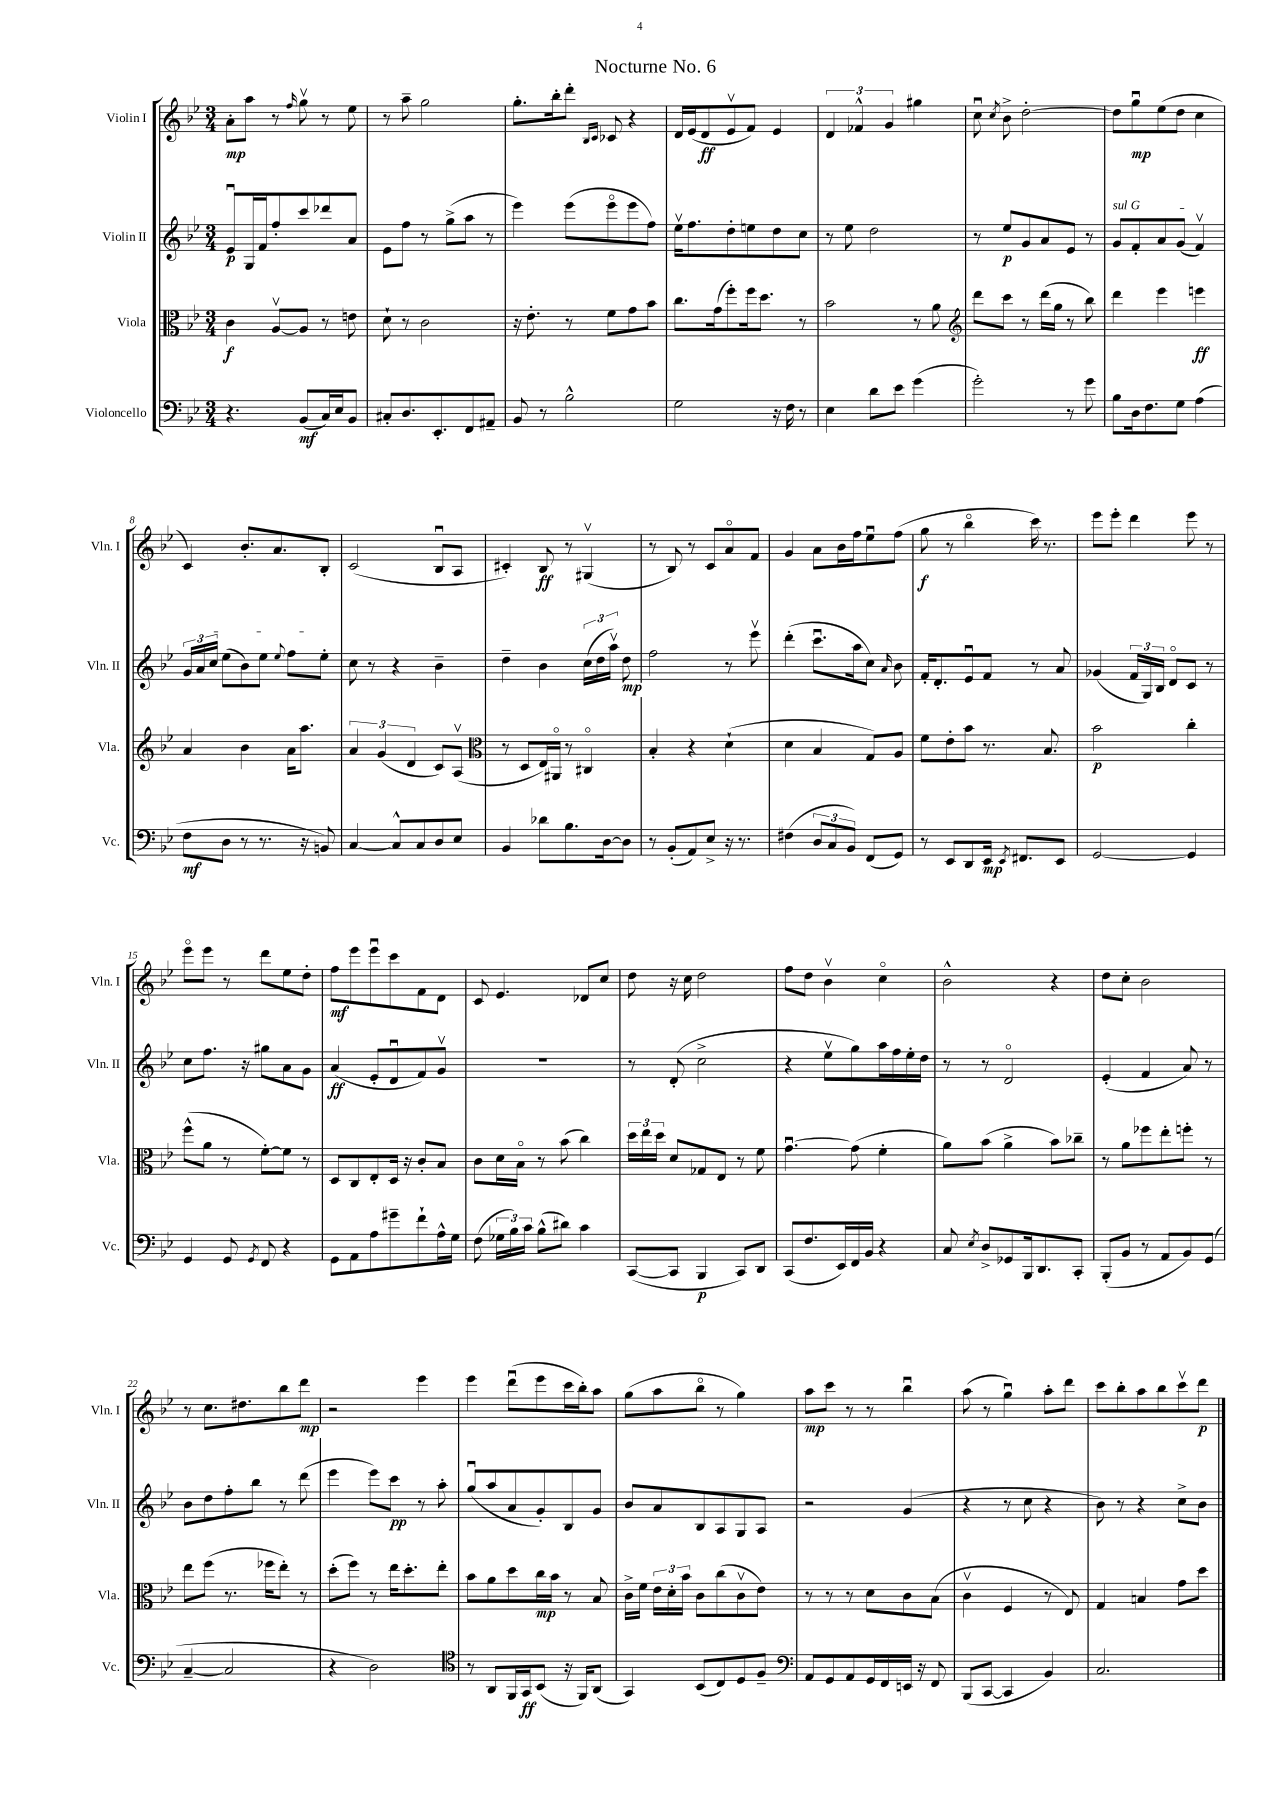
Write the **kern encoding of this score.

**kern	**dynam	**kern	**dynam	**kern	**dynam	**kern	**dynam
*part4	*part4	*part3	*part3	*part2	*part2	*part1	*part1
*staff4	*staff4	*staff3	*staff3	*staff2	*staff2	*staff1	*staff1
*I"Violoncello	*	*I"Viola	*	*I"Violin II	*	*I"Violin I	*
*I'Vc.	*	*I'Vla.	*	*I'Vln. II	*	*I'Vln. I	*
*clefF4	*	*clefC3	*	*clefG2	*	*clefG2	*
*k[b-e-]	*	*k[b-e-]	*	*k[b-e-]	*	*k[b-e-]	*
*M3/4	*	*M3/4	*	*M3/4	*	*M3/4	*
=1	=1	=1	=1	=1	=1	=1	=1
4.r	.	4c\	f	8e-u/L	p	8a'\L	mp
.	.	.	.	16G/L	.	8aa\J	.
.	.	.	.	16f/J	.	.	.
.	.	[8Av/L	.	8ff'/	.	8r	.
.	.	.	.	.	.	16qqff/	.
(8BB-/L	mf	8A/J]	.	8ccc/	.	8ggv\	.
16C/L)	.	8r	.	8ddd-X/	.	8r	.
16E-/J	.	.	.	.	.	.	.
8BB-/J	.	8en\	.	8a/J	.	8ee-\	.
=2	=2	=2	=2	=2	=2	=2	=2
8C#X'/L	.	8d`\	.	8e-\L	.	8r	.
8.D/	.	8r	.	8ff\J	.	8aa~\	.
.	.	2c\	.	8r	.	2gg\	.
8.EE-'/	.	.	.	.	.	.	.
.	.	.	.	(8gg^\L	.	.	.
8FF/	.	.	.	8aa\J	.	.	.
8AA#X~/J	.	.	.	8r	.	.	.
=3	=3	=3	=3	=3	=3	=3	=3
8BB-/	.	16r	.	4eee-\)	.	8.gg'\L	.
.	.	8.e-'\	.	.	.	.	.
8r	.	.	.	.	.	.	.
.	.	.	.	.	.	16bb-'\k	.
2B-^^\	.	8r	.	(8eee-\L	.	8ddd'\J	.
.	.	.	.	.	.	16qqB-/LL	.
.	.	.	.	.	.	16qqc/JJ	.
.	.	8f\L	.	8eee-\	.	8c-X/	.
.	.	8g\	.	8eee-\	.	4r	.
.	.	8b-\J	.	8ff\J)	.	.	.
=4	=4	=4	=4	=4	=4	=4	=4
2G\	.	8.cc\L	.	16ee-v\KL	.	16d/LL	.
.	.	.	.	8.ff\	.	(16e-/J	.
.	.	.	.	.	.	8d/	ff
.	.	(16g\k	.	.	.	.	.
.	.	8ff'\)	.	8dd'\	.	8e-v/	.
.	.	16ff\k	.	8een\	.	8f/J)	.
.	.	8.dd\J	.	.	.	.	.
16r	.	.	.	8dd\	.	4e-/	.
16F\	.	.	.	.	.	.	.
8r	.	8r	.	8cc\J	.	.	.
=5	=5	=5	=5	=5	=5	=5	=5
4E-\	.	2b-\	.	8r	.	6d/	.
.	.	.	.	8ee-\	.	.	.
.	.	.	.	.	.	6f-X^^/	.
8d\L	.	.	.	2dd\	.	.	.
.	.	.	.	.	.	6g/	.
8e-\J	.	.	.	.	.	.	.
(4g\	.	8r	.	.	.	4gg#X\	.
.	.	8a\	.	.	.	.	.
=6	=6	=6	=6	=6	=6	=6	=6
*	*	*clefG2	*	*	*	*	*
2g'\)	.	8ddd\L	.	8r	.	8ccu\	.
.	.	.	.	.	.	8qcc/	.
.	.	8ccc\J	.	8ee-/L	p	8b-^\	.
.	.	8r	.	8g/	.	[2dd'\	.
.	.	(16ddd\LL	.	8a/	.	.	.
.	.	16gg\JJ	.	.	.	.	.
8r	.	8r	.	8e-/J	.	.	.
8g\	.	8bb-\)	.	8r	.	.	.
=7	=7	=7	=7	=7	=7	=7	=7
!	!	!	!	!LO:TX:a:i:t=sul G	!	!	!
8B-\L	.	4ddd\	.	8g/L	.	8dd\L]	.
16D\k	.	.	.	8f'/	.	8ggu\	mp
8.F\	.	.	.	.	.	.	.
.	.	4eee-\	.	8a/	.	(8ee-\	.
8G\J	.	.	.	(8g/J	.	8dd\J	.
(4A\	.	4eeen\	ff	4fv/)	.	4cc\	.
!!LO:LB:g=z
=8	=8	=8	=8	=8	=8	=8	=8
8F\L	mf	4a/	.	24g/LL	.	4c/)	.
.	.	.	.	24a/	.	.	.
.	.	.	.	24cc/JJ	.	.	.
8D\J	.	.	.	(8ee-\L	.	.	.
8r	.	4b-\	.	8b-\)	.	8.b-'/L	.
8.r	.	.	.	8ee-\J	.	.	.
.	.	.	.	.	.	8.a/	.
.	.	.	.	8qqee-/	.	.	.
.	.	16a\KL	.	8ff\L	.	.	.
16r	.	8.aa\J	.	.	.	.	.
8BBn/)	.	.	.	8ee-'\J	.	8B-'/J	.
=9	=9	=9	=9	=9	=9	=9	=9
[4C/	.	6a/	.	8cc\	.	(2c/	.
.	.	.	.	8r	.	.	.
.	.	(6g/	.	.	.	.	.
8C^^/L]	.	.	.	4r	.	.	.
.	.	6d/	.	.	.	.	.
8C/	.	.	.	.	.	.	.
8D/	.	8c/L)	.	4b-~\	.	8B-u/L	.
8E-/J	.	(8Av/J	.	.	.	8A/J	.
=10	=10	=10	=10	=10	=10	=10	=10
*	*	*clefC3	*	*	*	*	*
4BB-/	.	8r	.	4dd~\	.	4c#X'/)	.
.	.	8D/L	.	.	.	.	.
8d-X\L	.	16E-/L)	.	4b-\	.	8B-/	ff
.	.	16AA#X/JJ	.	.	.	.	.
8.B-\	.	8r	.	.	.	8r	.
.	.	4C#X/	.	(24cc\LL	.	(4G#Xv/	.
.	.	.	.	24dd\	.	.	.
[16D\k	.	.	.	.	.	.	.
.	.	.	.	24aav\JJ)	.	.	.
8D\J]	.	.	.	8dd\	mp	.	.
=11	=11	=11	=11	=11	=11	=11	=11
8r	.	4B-'/	.	2ff\	.	8r	.
(8BB-'/L	.	.	.	.	.	8B-/)	.
8AA/)	.	4r	.	.	.	8r	.
8E-^/J	.	.	.	.	.	8c/L	.
16r	.	(4d`\	.	8r	.	8a/	.
8.r	.	.	.	.	.	.	.
.	.	.	.	8eee-v\	.	8f/J	.
=12	=12	=12	=12	=12	=12	=12	=12
(4F#X\	.	4d\	.	(4ddd'\	.	4g/	.
12D/L	.	4B-/	.	8.cccu\L	.	8a\L	.
12C/	.	.	.	.	.	.	.
.	.	.	.	.	.	16b-\L	.
12BB-/J)	.	.	.	.	.	.	.
.	.	.	.	16aa\k	.	16ff\J	.
(8FF/L	.	8G/L)	.	8cc\J)	.	8ee-u\	.
.	.	.	.	16qqa/	.	.	.
8GG/J)	.	8A/J	.	8b-\	.	(8ff\J	.
=13	=13	=13	=13	=13	=13	=13	=13
8r	.	8f\L	.	16f'/KL	.	8gg\	f
.	.	.	.	8.d'/	.	.	.
8EE-/L	.	8e-'\	.	.	.	8r	.
8DD/	.	8b-\J	.	8e-u/	.	4bb-\	.
16EE-/Jk	mp	8.r	.	8f/J	.	.	.
8qEE-/	.	.	.	.	.	.	.
8.FF#X/L	.	.	.	.	.	.	.
.	.	.	.	8r	.	16ccc\)	.
.	.	8.B-/	.	.	.	8.r	.
8EE-/J	.	.	.	8a/	.	.	.
=14	=14	=14	=14	=14	=14	=14	=14
[2GG/	.	2b-\	p	(4g-X/	.	8eee-\L	.
.	.	.	.	.	.	8eee-'\J	.
.	.	.	.	24f/LL	.	4ddd\	.
.	.	.	.	24G/)	.	.	.
.	.	.	.	24B-/JJ	.	.	.
.	.	.	.	8d/L	.	.	.
4GG/]	.	4cc'\	.	8c/J	.	8eee-\	.
.	.	.	.	8r	.	8r	.
!!LO:LB:g=z
=15	=15	=15	=15	=15	=15	=15	=15
4GG/	.	(8ff^^\L	.	8cc\L	.	8eee-\L	.
.	.	8a\J	.	8.ff\J	.	8eee-\J	.
8GG/	.	8r	.	.	.	8r	.
.	.	.	.	16r	.	.	.
8qGG/	.	.	.	.	.	.	.
8FF/	.	[8f'\L)	.	8gg#X\L	.	8ddd\L	.
4r	.	8f\J]	.	8a\	.	8ee-\	.
.	.	8r	.	8g\J	.	8dd'\J	.
=16	=16	=16	=16	=16	=16	=16	=16
8GG\L	.	8D/L	.	(4a/	ff	8ff\L	mf
8AA\	.	8C/	.	.	.	8eee-\	.
8A\	.	8E-'/	.	8e-'/L	.	8eee-u\	.
8g#X~\	.	16D/Jk	.	8du/	.	8ccc\	.
.	.	16r	.	.	.	.	.
8f`\	.	8c'/L	.	8f/)	.	8f\	.
16A^^\L	.	8B-/J	.	8gv/J	.	8d\J	.
16G\JJ	.	.	.	.	.	.	.
=17	=17	=17	=17	=17	=17	=17	=17
(8F\	.	8c\L	.	2.r	.	8c/	.
24G-X\LL	.	16d\L	.	.	.	4.e-/	.
24B-\)	.	.	.	.	.	.	.
.	.	16B-\JJ	.	.	.	.	.
24c\JJ	.	.	.	.	.	.	.
(8B-^^\L	.	8r	.	.	.	.	.
8d#X\J)	.	(8b-\	.	.	.	.	.
4c\	.	4cc\)	.	.	.	8d-X/L	.
.	.	.	.	.	.	8cc/J	.
=18	=18	=18	=18	=18	=18	=18	=18
([8CC/L	.	24dd\LL	.	8r	.	8dd\	.
.	.	24ee-\	.	.	.	.	.
.	.	24dd\JJ	.	.	.	.	.
8CC/J]	.	8d/L	.	(8d'/	.	16r	.
.	.	.	.	.	.	16cc\	.
4BBB-/	p	8G-X/	.	2cc^\	.	2dd\	.
.	.	8E-/J	.	.	.	.	.
8CC/L)	.	8r	.	.	.	.	.
8DD/J	.	8f\	.	.	.	.	.
=19	=19	=19	=19	=19	=19	=19	=19
(8CC/L	.	[4.gu\	.	4r	.	8ff\L	.
8.F/	.	.	.	.	.	8dd\J	.
.	.	.	.	8ee-v\L	.	4b-v\	.
16EE-/L)	.	.	.	.	.	.	.
16FF/	.	(8g\]	.	8gg\)	.	.	.
16BB-/JJ	.	.	.	.	.	.	.
4r	.	4f'\	.	16aa\L	.	4cc\	.
.	.	.	.	16ff\	.	.	.
.	.	.	.	16ee-'\	.	.	.
.	.	.	.	16dd\JJ	.	.	.
=20	=20	=20	=20	=20	=20	=20	=20
8C/	.	8a\L)	.	8r	.	2b-^^\	.
8qE-/	.	.	.	.	.	.	.
8D^/L	.	(8b-\J	.	8r	.	.	.
8GG-X/	.	4a^\	.	2d/	.	.	.
16BBB-/k	.	.	.	.	.	.	.
8.DD/	.	.	.	.	.	.	.
.	.	8b-\L)	.	.	.	4r	.
8CC'/J	.	8cc-X~\J	.	.	.	.	.
=21	=21	=21	=21	=21	=21	=21	=21
(8BBB-'/L	.	8r	.	(4e-'/	.	8dd\L	.
8BB-/J	.	8a\L	.	.	.	8cc'\J	.
8r	.	8ff-X\	.	4f/	.	2b-\	.
8AA/L	.	8ee-'\	.	.	.	.	.
8BB-/)	.	8ffn'\J	.	8a/)	.	.	.
(8GG/J	.	8r	.	8r	.	.	.
!!LO:LB:g=z
=22	=22	=22	=22	=22	=22	=22	=22
[4C~/	.	8ee-\L	.	8b-\L	.	8r	.
.	.	(8ff\J	.	8dd\	.	8.cc\L	.
2C/]	.	8.r	.	8ff'\	.	.	.
.	.	.	.	.	.	8.dd#X\	.
.	.	.	.	8bb-\J	.	.	.
.	.	16ff-X\KL	.	.	.	.	.
.	.	8ee-'\J)	.	8r	.	8bb-\	.
.	.	8r	.	(8ddd\	.	8ddd\J	mp
=23	=23	=23	=23	=23	=23	=23	=23
4r	.	(8dd'\L	.	4eee-\	.	2r	.
.	.	8ff\J)	.	.	.	.	.
2D\)	.	8r	.	8eee-\L)	.	.	.
.	.	16ee-\KL	.	8ccc\J	pp	.	.
.	.	8.dd'\	.	.	.	.	.
.	.	.	.	8r	.	4eee-\	.
.	.	8ee-'\J	.	8aa'\	.	.	.
=24	=24	=24	=24	=24	=24	=24	=24
*clefC4	*	*	*	*	*	*	*
8r	.	8b-\L	.	(8ggu/L	.	4eee-\	.
8AA/L	.	8a\	.	8aa/	.	.	.
16FF/L	.	8dd\	.	8a/	.	(8dddu\L	.
16GG/J	ff	.	.	.	.	.	.
(8BB-/J	.	16cc\L	mp	8g'/)	.	8eee-\	.
.	.	16b-\JJ	.	.	.	.	.
16r	.	8r	.	8B-/	.	16ccc\L	.
16FF/KL)	.	.	.	.	.	16bb-'\J)	.
(8AA/J	.	8B-/	.	8g/J	.	8aa\J	.
=25	=25	=25	=25	=25	=25	=25	=25
4GG/)	.	16c^\LL	.	8b-/L	.	(8gg\L	.
.	.	16f\JJ	.	.	.	.	.
.	.	24e-\LL	.	8a/	.	8aa\	.
.	.	24d'\	.	.	.	.	.
.	.	24b-\JJ	.	.	.	.	.
(8BB-/L	.	8c\L	.	8B-/	.	8bb-\J	.
8C/)	.	(8cc\	.	8A/	.	8r	.
8D/	.	8cv\	.	8G/	.	4gg\)	.
8F~/J	.	8e-\J)	.	8A/J	.	.	.
=26	=26	=26	=26	=26	=26	=26	=26
*clefF4	*	*	*	*	*	*	*
8AA/L	.	8r	.	2r	.	8aa\L	mp
8GG/	.	8r	.	.	.	8ccc\J	.
8AA/	.	8r	.	.	.	8r	.
16GG/L	.	8d\L	.	.	.	8r	.
16FF/	.	.	.	.	.	.	.
16EEn/JJ	.	8c\	.	(4g/	.	4bb-u\	.
16r	.	.	.	.	.	.	.
8FF/	.	(8B-\J	.	.	.	.	.
=27	=27	=27	=27	=27	=27	=27	=27
(8BBB-/L	.	4cv\	.	4r	.	(8aa\	.
[8CC/J	.	.	.	.	.	8r	.
4CC/]	.	4F/	.	8r	.	4ggu\)	.
.	.	.	.	8cc\	.	.	.
4BB-/)	.	8r	.	4r	.	8aa'\L	.
.	.	8E-/)	.	.	.	8ddd\J	.
=28	=28	=28	=28	=28	=28	=28	=28
2.C/	.	4G/	.	8b-\)	.	8ccc\L	.
.	.	.	.	8r	.	8bb-'\	.
.	.	4Bn/	.	4r	.	8aa\	.
.	.	.	.	.	.	8bb-\	.
.	.	8g\L	.	8cc^\L	.	8cccv\	.
.	.	8dd\J	.	8b-\J	.	8ddd\J	p
==	==	==	==	==	==	==	==
*-	*-	*-	*-	*-	*-	*-	*-
